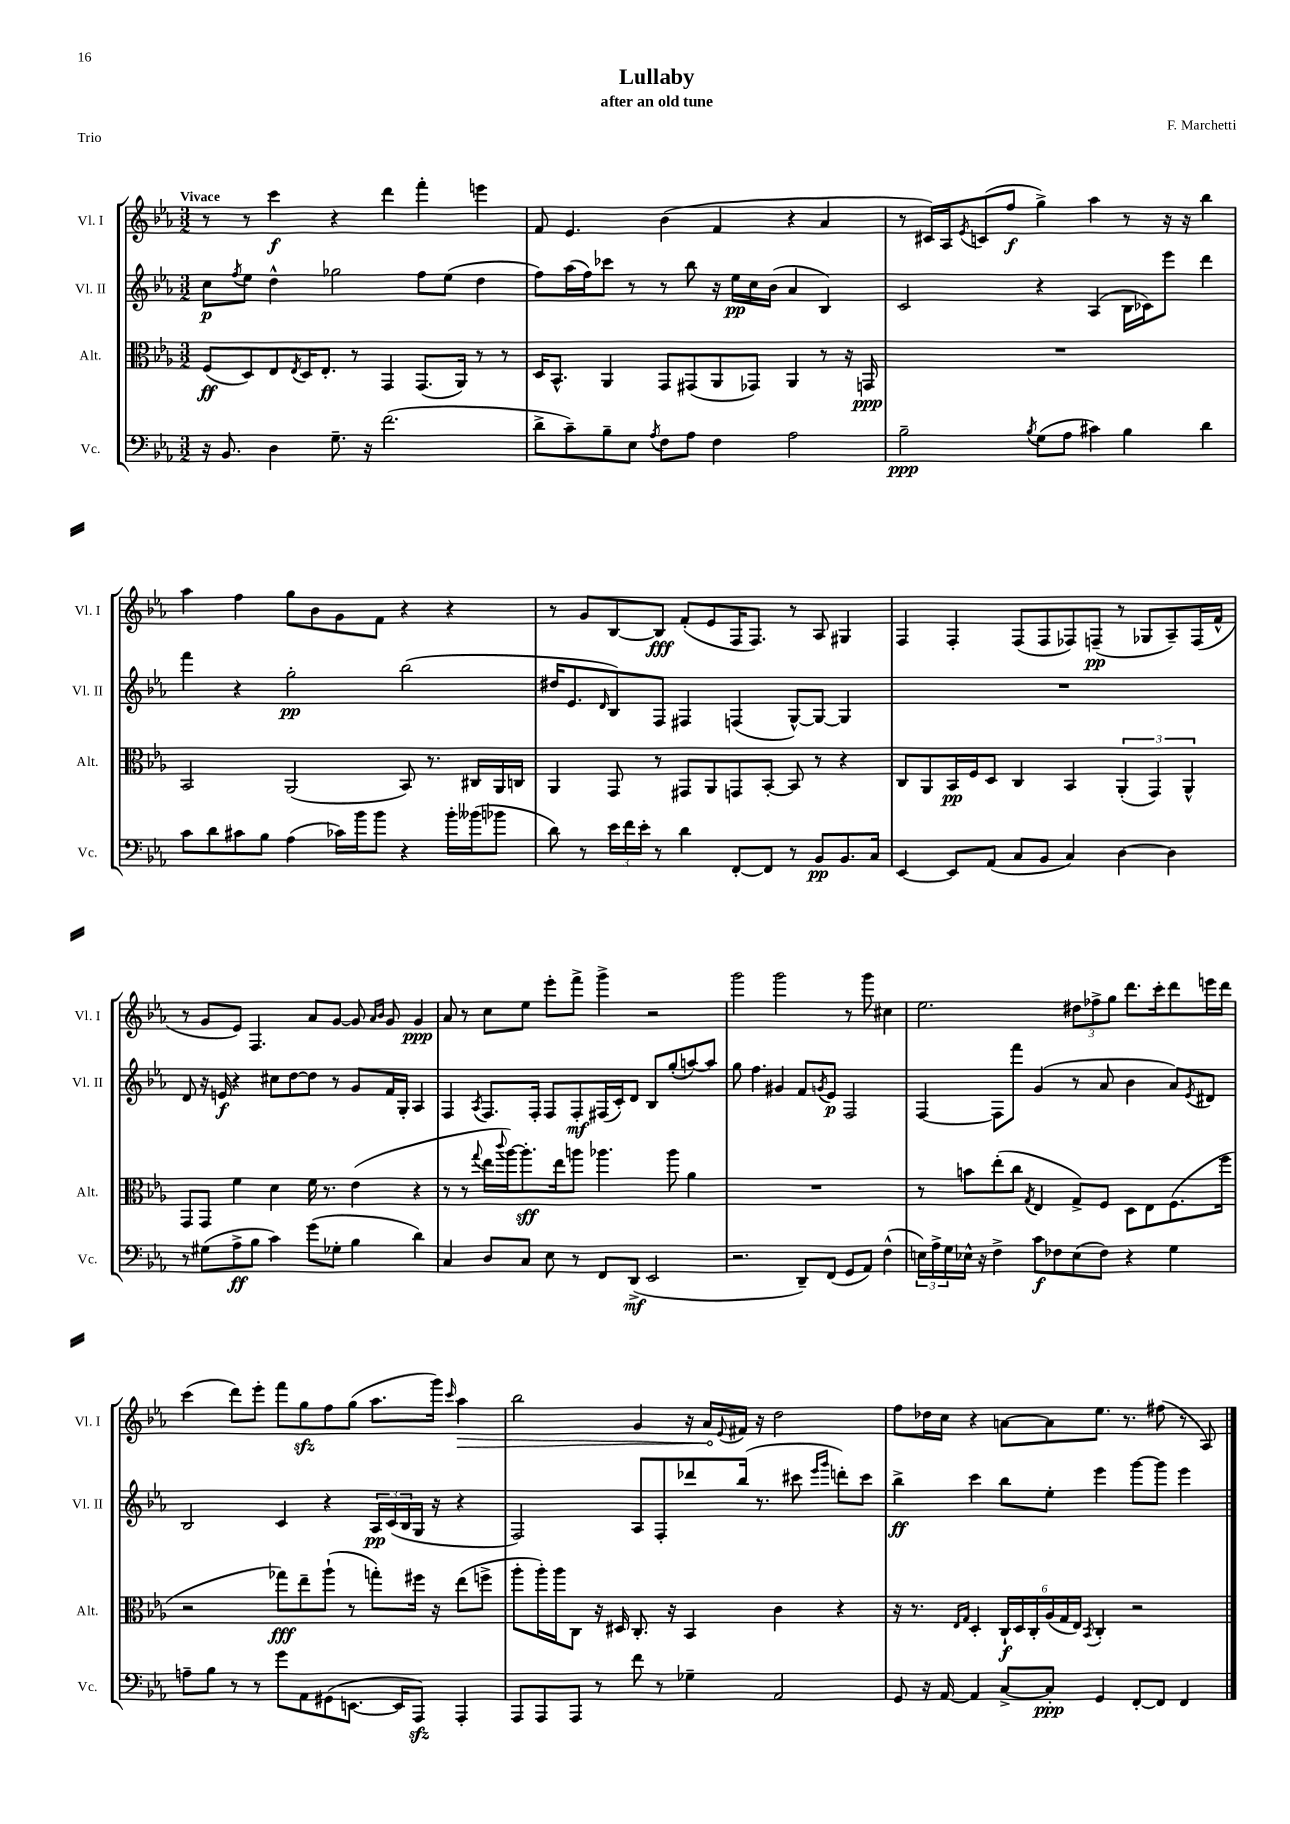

**kern	**dynam	**kern	**dynam	**kern	**dynam	**kern	**dynam
*part4	*part4	*part3	*part3	*part2	*part2	*part1	*part1
*staff4	*staff4	*staff3	*staff3	*staff2	*staff2	*staff1	*staff1
*I"Vc.	*	*I"Alt.	*	*I"Vl. II	*	*I"Vl. I	*
*I'Vc.	*	*I'Alt.	*	*I'Vl. II	*	*I'Vl. I	*
*clefF4	*	*clefC3	*	*clefG2	*	*clefG2	*
*k[b-e-a-]	*	*k[b-e-a-]	*	*k[b-e-a-]	*	*k[b-e-a-]	*
*M3/2	*	*M3/2	*	*M3/2	*	*M3/2	*
=1	=1	=1	=1	=1	=1	=1	=1
!	!	!	!	!	!	!LO:TX:a:B:t=Vivace	!
16r	.	(8F/L	ff	8cc\L	p	8r	.
8.BB-/	.	.	.	.	.	.	.
.	.	.	.	8qff/	.	.	.
.	.	8D/)	.	8ee-\J	.	8r	.
4D\	.	8E-/	.	4dd^^\	.	4ccc\	f
.	.	8qE-/	.	.	.	.	.
.	.	16D/K	.	.	.	.	.
.	.	8.E-'/J	.	.	.	.	.
8.G~\	.	.	.	2gg-X\	.	4r	.
.	.	8r	.	.	.	.	.
16r	.	.	.	.	.	.	.
(2.f\	.	4GG/	.	.	.	4ddd\	.
.	.	(8.GG/L	.	8ff\L	.	4fff'\	.
.	.	.	.	(8ee-\J	.	.	.
.	.	16AA-/Jk)	.	.	.	.	.
.	.	8r	.	4dd\	.	4eeen\	.
.	.	8r	.	.	.	.	.
=2	=2	=2	=2	=2	=2	=2	=2
8d^\L	.	16D/KL	.	8ff\L)	.	8f/	.
.	.	8.BB-^^/J	.	.	.	.	.
8c~\)	.	.	.	(16aa-\L	.	4.e-/	.
.	.	.	.	16ff\J)	.	.	.
8B-~\	.	4AA-/	.	8ccc-X\J	.	.	.
8E-\J	.	.	.	8r	.	.	.
8qA-/	.	.	.	.	.	.	.
8F\L	.	8GG/L	.	8r	.	(4b-\	.
8A-\J	.	(8GG#X/	.	8bb-\	.	.	.
4F\	.	8AA-/	.	16r	.	4f/	.
.	.	.	.	16ee-\LL	pp	.	.
.	.	8GG-X/J)	.	16cc\	.	.	.
.	.	.	.	(16b-\JJ	.	.	.
2A-\	.	4AA-/	.	4a-/	.	4r	.
.	.	8r	.	4B-/)	.	4a-/	.
.	.	16r	.	.	.	.	.
.	.	16GGn/	ppp	.	.	.	.
=3	=3	=3	=3	=3	=3	=3	=3
2B-~\	ppp	1.r	.	2c/	.	8r	.
.	.	.	.	.	.	16c#X/LL)	.
.	.	.	.	.	.	16A-/J	.
.	.	.	.	.	.	8qe-/	.
.	.	.	.	.	.	(8cn/	.
.	.	.	.	.	.	8ff/J	f
8qB-/	.	.	.	.	.	.	.
(8G\L	.	.	.	4r	.	4gg^\)	.
8A-\J	.	.	.	.	.	.	.
4c#X\)	.	.	.	(4A-/	.	4aa-\	.
4B-\	.	.	.	16B-\LL	.	8r	.
.	.	.	.	16c-X\J)	.	.	.
.	.	.	.	8eee-\J	.	16r	.
.	.	.	.	.	.	16r	.
4d\	.	.	.	4ddd\	.	4bb-\	.
!!LO:LB:g=z
=4	=4	=4	=4	=4	=4	=4	=4
8c\L	.	2BB-/	.	4fff\	.	4aa-\	.
8d\	.	.	.	.	.	.	.
8c#X\	.	.	.	4r	.	4ff\	.
8B-\J	.	.	.	.	.	.	.
(4A-\	.	(2AA-/	.	2gg'\	pp	8gg\L	.
.	.	.	.	.	.	8b-\	.
16c-X\LL)	.	.	.	.	.	8g\	.
16b-\J	.	.	.	.	.	.	.
8b-\J	.	.	.	.	.	8f\J	.
4r	.	8BB-/)	.	(2bb-\	.	4r	.
.	.	8.r	.	.	.	.	.
16b-'\LL	.	.	.	.	.	4r	.
(16b--X\J	.	16C#X/LL	.	.	.	.	.
8b-X\J	.	16AA-/	.	.	.	.	.
.	.	16Cn/JJ	.	.	.	.	.
=5	=5	=5	=5	=5	=5	=5	=5
8d\)	.	4AA-/	.	16dd#X/KL	.	8r	.
.	.	.	.	8.e-/	.	.	.
8r	.	.	.	.	.	8g/L	.
.	.	.	.	16qqd/	.	.	.
24e-\LL	.	8GG/	.	8B-/)	.	[8B-/	.
24f\	.	.	.	.	.	.	.
24e-'\JJ	.	.	.	.	.	.	.
8r	.	8r	.	8F/J	.	8B-/J]	fff
4d\	.	8GG#X/L	.	4F#X/	.	(8f'/L	.
.	.	8AA-/	.	.	.	8e-/	.
[8FF'/L	.	8GGn/	.	(4Fn/	.	16F/K	.
.	.	.	.	.	.	8.F/J)	.
8FF/J]	.	[8BB-'/J	.	.	.	.	.
8r	.	8BB-/]	.	[8G^^/L)	.	8r	.
8BB-/L	pp	8r	.	8G/J_	.	8A-/	.
8.BB-/	.	4r	.	4G/]	.	4G#X/	.
16C/Jk	.	.	.	.	.	.	.
=6	=6	=6	=6	=6	=6	=6	=6
[4EE-/	.	8C/L	.	1.r	.	4F/	.
.	.	8AA-/	.	.	.	.	.
8EE-/L]	.	16BB-/L	pp	.	.	4F'/	.
.	.	16F/J	.	.	.	.	.
(8AA-/J	.	8D/J	.	.	.	.	.
8C/L	.	4C/	.	.	.	(8F/L	.
8BB-/J	.	.	.	.	.	8F/	.
4C/)	.	4BB-/	.	.	.	8F-X/)	.
.	.	.	.	.	.	(8Fn~/J	pp
[4D\	.	(6AA-'/	.	.	.	8r	.
.	.	.	.	.	.	8G-X/L	.
.	.	6GG/)	.	.	.	.	.
4D\]	.	.	.	.	.	8A-~/)	.
.	.	6AA-^^/	.	.	.	.	.
.	.	.	.	.	.	(16F/L	.
.	.	.	.	.	.	16f^^/JJ	.
!!LO:LB:g=z
=7	=7	=7	=7	=7	=7	=7	=7
8r	.	8GG/L	.	8d/	.	8r	.
(8G#X\L	.	8GG/J	.	16r	.	8g/L	.
.	.	.	.	16en/	f	.	.
8A-^\	ff	4f\	.	4r	.	8e-/J)	.
8B-\J	.	.	.	.	.	4.F/	.
4c\)	.	4d\	.	8cc#X\L	.	.	.
.	.	.	.	[8dd\	.	.	.
(8g\L	.	16f\	.	8dd\J]	.	8a-/L	.
.	.	8.r	.	.	.	.	.
8G-X'\J	.	.	.	8r	.	[8g/J	.
4B-\	.	(4e-\	.	8g/L	.	8g/]	.
.	.	.	.	.	.	16qqa-/LL	.
.	.	.	.	.	.	16qqb-/JJ	.
.	.	.	.	16f/L	.	8g/	.
.	.	.	.	16G'/JJ	.	.	.
4d\)	.	4r	.	4A-/	.	4g/	ppp
=8	=8	=8	=8	=8	=8	=8	=8
4C/	.	8r	.	4F/	.	8a-/	.
.	.	8r	.	.	.	8r	.
.	.	8qqgg/	.	8qA-/	.	.	.
8D/L	.	16ee-\LL	.	8.F/L	.	8cc\L	.
.	.	8qqccc/	.	.	.	.	.
.	.	[16aa-\J)	.	.	.	.	.
8C/J	.	8.aa-'\]	sff	.	.	8ee-\J	.
.	.	.	.	16F'/Jk	.	.	.
8E-\	.	.	.	8F/L	.	8eee-'\L	.
.	.	16ee-\k	.	.	.	.	.
8r	.	8aan\J	.	8F'/	mf	8fff^\J	.
8FF/L	.	4.aa-X\	.	(16F#X/L	.	4ggg^\	.
.	.	.	.	16c'/J)	.	.	.
(8DD^/J	mf	.	.	8d/J	.	.	.
2EE-/	.	.	.	8B-/L	.	2r	.
.	.	8aa-\	.	(8gg'/	.	.	.
.	.	4a-\	.	[8aan/)	.	.	.
.	.	.	.	8aa/J]	.	.	.
=9	=9	=9	=9	=9	=9	=9	=9
2.r	.	1.r	.	8gg\	.	2ggg\	.
.	.	.	.	4.ff\	.	.	.
.	.	.	.	4g#X/	.	2ggg\	.
8DD~/L)	.	.	.	8f/L	.	.	.
.	.	.	.	8qgn/	.	.	.
(8FF/J	.	.	.	8e-/J	p	.	.
8GG/L	.	.	.	2F/	.	8r	.
8AA-/J)	.	.	.	.	.	8ggg\	.
(4F^^\	.	.	.	.	.	4cc#X\	.
=10	=10	=10	=10	=10	=10	=10	=10
24En\LL)	.	8r	.	[4F/	.	2.ee-\	.
24A-^\	.	.	.	.	.	.	.
24G\	.	.	.	.	.	.	.
16E-X^^\JJ	.	8bn\L	.	.	.	.	.
16r	.	.	.	.	.	.	.
4F^\	.	(8ee-'\	.	8F\L]	.	.	.
.	.	8cc\J	.	8fff\J	.	.	.
.	.	8qG/	.	.	.	.	.
8c\L	f	4E-/	.	(4g/	.	.	.
8F-X\	.	.	.	.	.	.	.
(8E-\	.	8G^/L)	.	8r	.	12dd#X\L	.
.	.	.	.	.	.	12ff-X^\	.
8F-\J)	.	8F/J	.	8a-/	.	.	.
.	.	.	.	.	.	12gg\J	.
4r	.	8D\L	.	4b-\	.	8.ddd\L	.
.	.	8E-\	.	.	.	.	.
.	.	.	.	.	.	16ccc'\k	.
4G\	.	(8.F\	.	8a-/L)	.	8ddd\	.
.	.	.	.	8qe-/	.	.	.
.	.	.	.	8d#X/J	.	16eeen\L	.
.	.	16ff\Jk	.	.	.	16ddd\JJ	.
!!LO:LB:g=z
=11	=11	=11	=11	=11	=11	=11	=11
8An~\L	.	2r	.	2B-/	.	(4ccc\	.
8B-\J	.	.	.	.	.	.	.
8r	.	.	.	.	.	8ddd\L)	.
8r	.	.	.	.	.	8eee-'\J	.
8g\L	.	8gg-X\L)	fff	4c/	.	8fff\L	.
8AA-\	.	8ee-~\	.	.	.	8ggzz\	.
(8GG#X\	.	(8aa-`\J	.	4r	.	8ff\	.
[8.EEn\J	.	8r	.	.	.	(8gg\J	.
.	.	8ggn'\L)	.	24A-/LL	pp	8.aa-\L	.
.	.	.	.	(24c/	.	.	.
16EE/KL]	.	.	.	.	.	.	.
.	.	.	.	24B-/	.	.	.
8AAA-zz/J)	.	16ff#X\Jk	.	16G/JJ	.	.	.
.	.	16r	.	16r	.	16ggg\Jk)	.
.	.	.	.	.	.	16qqccc/	.
!	!	!	!	!	!	!	!LO:HP:b
4AAA-'/	.	(8ee-\L	.	4r	.	4aa-\	>
.	.	8ffn^\J	.	.	.	.	.
=12	=12	=12	=12	=12	=12	=12	=12
8AAA-/L	.	8aa-'\L	.	2F/)	.	2bb-\	.
8AAA-/	.	16aa-'\L)	.	.	.	.	.
.	.	16aa-\J	.	.	.	.	.
8AAA-/J	.	8C\J	.	.	.	.	.
8r	.	16r	.	.	.	.	.
.	.	16D#X/	.	.	.	.	.
8f\	.	8.C'/	.	8A-/L	.	4g/	.
8r	.	.	.	8F'/	.	.	.
.	.	16r	.	.	.	.	.
4G-X~\	.	4BB-/	.	8ddd-X/	.	16r	.
.	.	.	.	.	.	16a-/LL	.
.	.	.	.	.	.	8qqe-/	.
.	.	.	.	(16bb-/Jk	.	16f#X/JJ	]
.	.	.	.	8.r	.	16r	.
2AA-/	.	4c\	.	.	.	2dd\	.
.	.	.	.	8ccc#X\	.	.	.
.	.	.	.	16qqeee-/LL	.	.	.
.	.	.	.	16qqggg/JJ	.	.	.
.	.	4r	.	8dddn'\L)	.	.	.
.	.	.	.	8ccc#\J	.	.	.
=13	=13	=13	=13	=13	=13	=13	=13
8GG/	.	16r	.	4bb-^\	ff	8ff\L	.
.	.	8.r	.	.	.	.	.
16r	.	.	.	.	.	16dd-X\L	.
[16AA-/	.	.	.	.	.	16cc\JJ	.
.	.	16qqE-/LL	.	.	.	.	.
.	.	16qqG/JJ	.	.	.	.	.
4AA-/]	.	4D'/	.	4ccc\	.	4r	.
[8C^/L	.	24C`/LL	f	8bb-\L	.	[8an\L	.
.	.	24D/	.	.	.	.	.
.	.	24C'/	.	.	.	.	.
8C'/J]	ppp	(24A-/	.	8ee-'\J	.	8a\]	.
.	.	24G/	.	.	.	.	.
.	.	24E-/JJ)	.	.	.	.	.
.	.	8qBB-/	.	.	.	.	.
4GG/	.	4C'/	.	4eee-\	.	8.ee-\J	.
.	.	.	.	.	.	8.r	.
[8FF'/L	.	2r	.	[8ggg\L	.	.	.
8FF/J]	.	.	.	8ggg\J]	.	(8ff#X\	.
4FF/	.	.	.	4eee-\	.	8r	.
.	.	.	.	.	.	8A-/)	.
==	==	==	==	==	==	==	==
*-	*-	*-	*-	*-	*-	*-	*-
